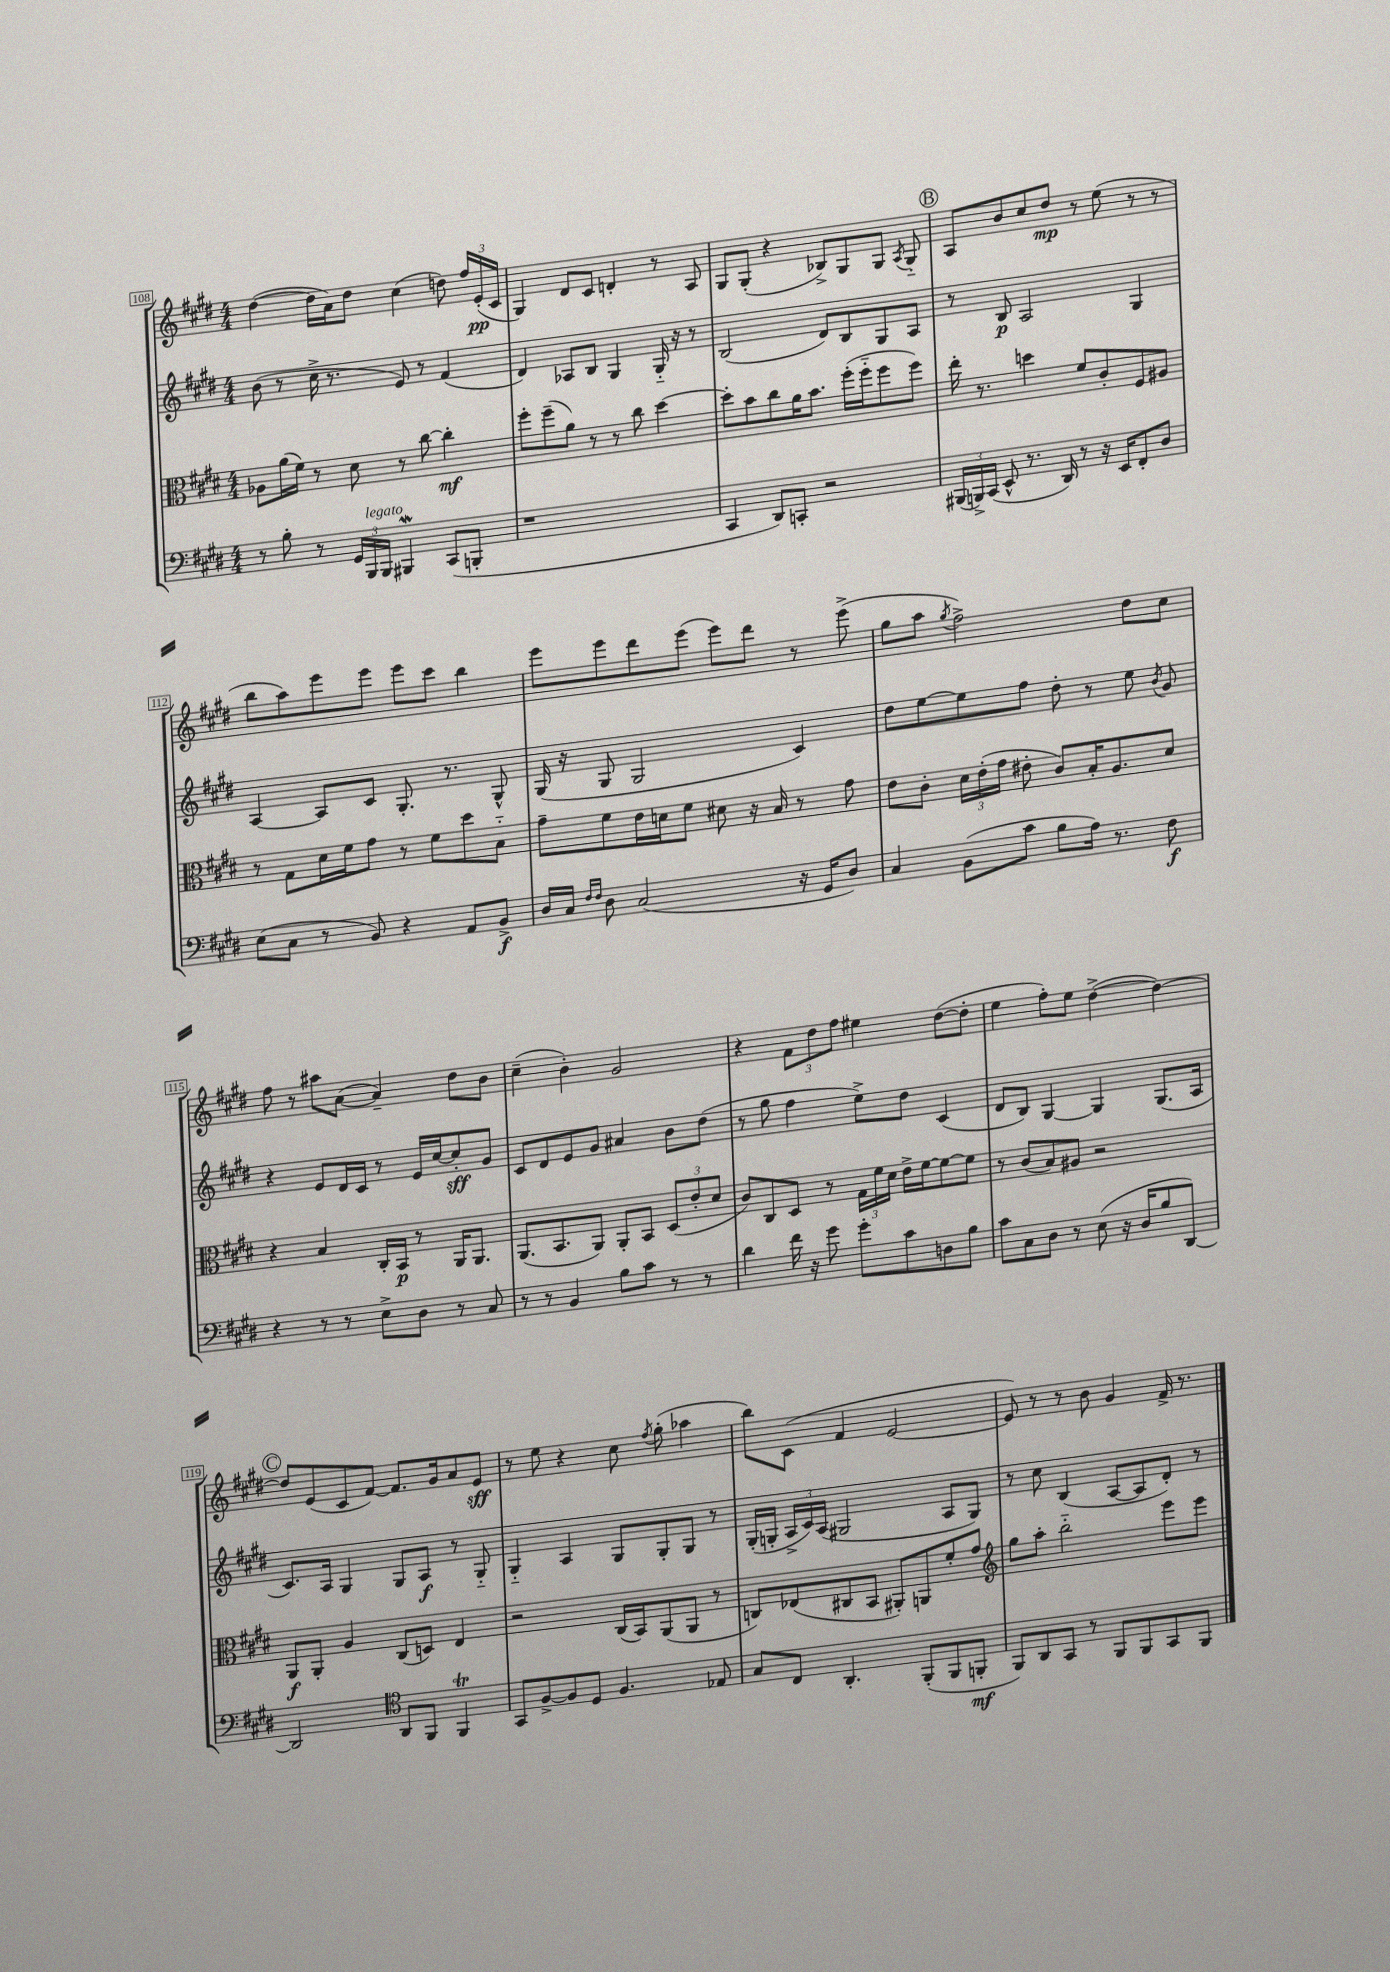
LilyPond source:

<<
\new StaffGroup <<
\new Staff = "s0" {
    \clef treble \key e \major \numericTimeSignature \time 4/4
    \autoBeamOff dis''4~( dis''16[ a'16) dis''8] cis''4( d''8) \tuplet 3/2 { fis''16[ e'16-.\pp( cis'16] } |
    gis4) dis'8[ cis'8] d'4-. r8 a8 |
    gis8[ gis8]-.( r4 bes8[->) gis8 gis8] \acciaccatura { a8 } gis8-_ |
    \mark \markup { \circle "B" } a8[ b'8 cis''8 dis''8]\mp r8 e''8( r8 r8 |
    b''8[ a''8) e'''8 e'''8] e'''8[ cis'''8] b''4 |
    e'''8[ e'''8 dis'''8 e'''8]( e'''8[) dis'''8] r8 e'''8->( |
    gis''8[ a''8] \acciaccatura { gis''8 } fis''2->) dis''8[ cis''8] |
    fis''8 r8 ais''8[ a'8]~( a'4--) dis''8[ b'8] |
    cis''4--( b'4-.) gis'2 |
    r4 \tuplet 3/2 { fis'8[ dis''8 fis''8] } eis''4 dis''8[~( dis''8]-. |
    e''4 fis''8[-.) e''8] dis''4~->( dis''4~) |
    \mark \markup { \circle "C" } dis''8[ e'8( cis'8 fis'8]~) fis'8.[ gis'16 a'8 e'8]\sff |
    r8 e''8 r4 cis''8 \acciaccatura { fis''8 } gis''8-.( aes''4 |
    b''8[) cis'8]( fis'4 e'2~ |
    e'8) r8 r8 b'8 gis'4 fis'16-> r8. \bar "|." |
}
\new Staff = "s1" {
    \clef treble \key e \major \numericTimeSignature \time 4/4
    \autoBeamOff b'8( r8 cis''16-> r8. e'8) r8 fis'4( |
    dis'4) aes8[ b8] gis4 gis16-_ r16 r8 |
    b2( dis'8[) b8 gis8 a8] |
    \mark \markup { \circle "B" } r8 b8\p a2 gis4 |
    a4~ a8[ cis'8] gis8.-. r8. gis8-^ |
    gis16( r16 gis8 gis2 cis'4) |
    dis''8[ e''8~ e''8 fis''8] dis''8-. r8 e''8 \acciaccatura { b'8 } gis'8 |
    r4 e'8[ dis'16 cis'16] r8 e'16[ cis''16~ cis''8-.\sff gis'8] |
    cis'8[ dis'8 e'8 gis'8] ais'4 b'8[ dis''8]( |
    r8 gis''8 fis''4 e''8[->) dis''8] cis'4( |
    dis'8[ b8]) gis4~ gis4 gis8.[( a16] |
    \mark \markup { \circle "C" } cis'8.[) a16] gis4 gis8[ a8]\f r8 gis8-_ |
    gis4-_ a4 gis8[ gis8-. gis8] r8 |
    gis16[-.( g16]-. \tuplet 3/2 { a16[-> cis'16) a16]( } gis2 a8[ gis8]) |
    r8 cis''8 b4( a8[~ a8 dis'8]-.) r8 \bar "|." |
}
\new Staff = "s2" {
    \clef alto \key e \major \numericTimeSignature \time 4/4
    \autoBeamOff aes8[ a'16( fis'16]) r8 dis'8 r8 cis''8~ cis''4-.\mf |
    fis''8[-. fis''8--( a'8]) r8 r8 cis''8 dis''4~ |
    dis''8[-. b'8 cis''8 a'16 b'8.] fis''16[-.( fis''16-_ fis''8 fis''8]) |
    \mark \markup { \circle "B" } e''16-. r8. d''4 fis'8[ cis'8-. fis8 ais8] |
    r8 gis8[ dis'16 fis'16 gis'8] r8 fis'8[ dis''8 b8]-_ |
    gis'8[-- fis'8 e'16 d'16 fis'8] dis'8 r16 b16 r8 gis'8 |
    e'8[ cis'8]-. \tuplet 3/2 { dis'16[ e'16-.( gis'16] } eis'8-. cis'8[) b16-. a8. dis'8] |
    r4 b4 cis16[-. b,16]\p r8 a,16[ a,8.] |
    a,8.[( b,8. a,8]) a,8[-. b,8] \tuplet 3/2 { dis8[( e'8-. dis'8] } |
    cis'8[) cis8 dis8] r8 \tuplet 3/2 { gis16[ fis'16 dis'16] } e'16[-> fis'16~ fis'8~ fis'8] |
    r8 cis'8[( b8) ais8] r2 |
    \mark \markup { \circle "C" } a,8[\f a,8]-. a4 cis8[( d8]) e4 |
    r2 cis16[( b,16) a,8( a,8] r8 |
    c8[) ees8( cis8 b,8] ais,8[-.) a,8 fis'8-. gis'8] |
    \clef treble gis''8[ a''8]-. b''2-_ e'''8[ e'''8] \bar "|." |
}
\new Staff = "s3" {
    \clef bass \key e \major \numericTimeSignature \time 4/4
    \autoBeamOff r8 b8-. r8 \tuplet 3/2 { gis,16[ b,,16^\markup { \italic "legato" } b,,16] } bis,,4\mordent cis,8[( b,,8]-. |
    r1 |
    cis,4 dis,8[) c,8]-. r2 |
    \mark \markup { \circle "B" } \tuplet 3/2 { bis,,16[( b,,16->) cis,16]( } e,8-^ r8. dis,16) r8 r16 e,16[ fis,8-. dis8] |
    e8[( cis8] r8 b,8) r4 a,8[ b,8]->\f |
    dis16[ cis16] \grace { fis16[ fis16] } dis8 cis2( r16 gis,16[ dis8]) |
    cis4 b,8[( cis'8] b8[ a16]) r8. fis8\f |
    r4 r8 r8 e8[-> dis8] r8 cis8 |
    r8 r8 b,4 b8[ cis'8] r8 r8 |
    dis'4 fis'16 r16 gis'8 gis'8[-. cis'8 d8 b8] |
    cis'8[ cis8 dis8] r8 e8( r16 dis16[ b8 dis,8]~) |
    \mark \markup { \circle "C" } dis,2 \clef tenor a,8[ fis,8] fis,4\trill |
    gis,8[ fis8~-> fis8 dis8] fis4. ees8 |
    gis8[ cis8] a,4.-. fis,8[-.( fis,8 f,8]-.\mf |
    fis,8[) a,8 gis,8] r8 fis,8[ fis,8 gis,8 fis,8] \bar "|." |
}
>>
>>
\layout { \context { \Score currentBarNumber = #108 \override BarNumber.stencil = #(make-stencil-boxer 0.1 0.3 ly:text-interface::print) } }
